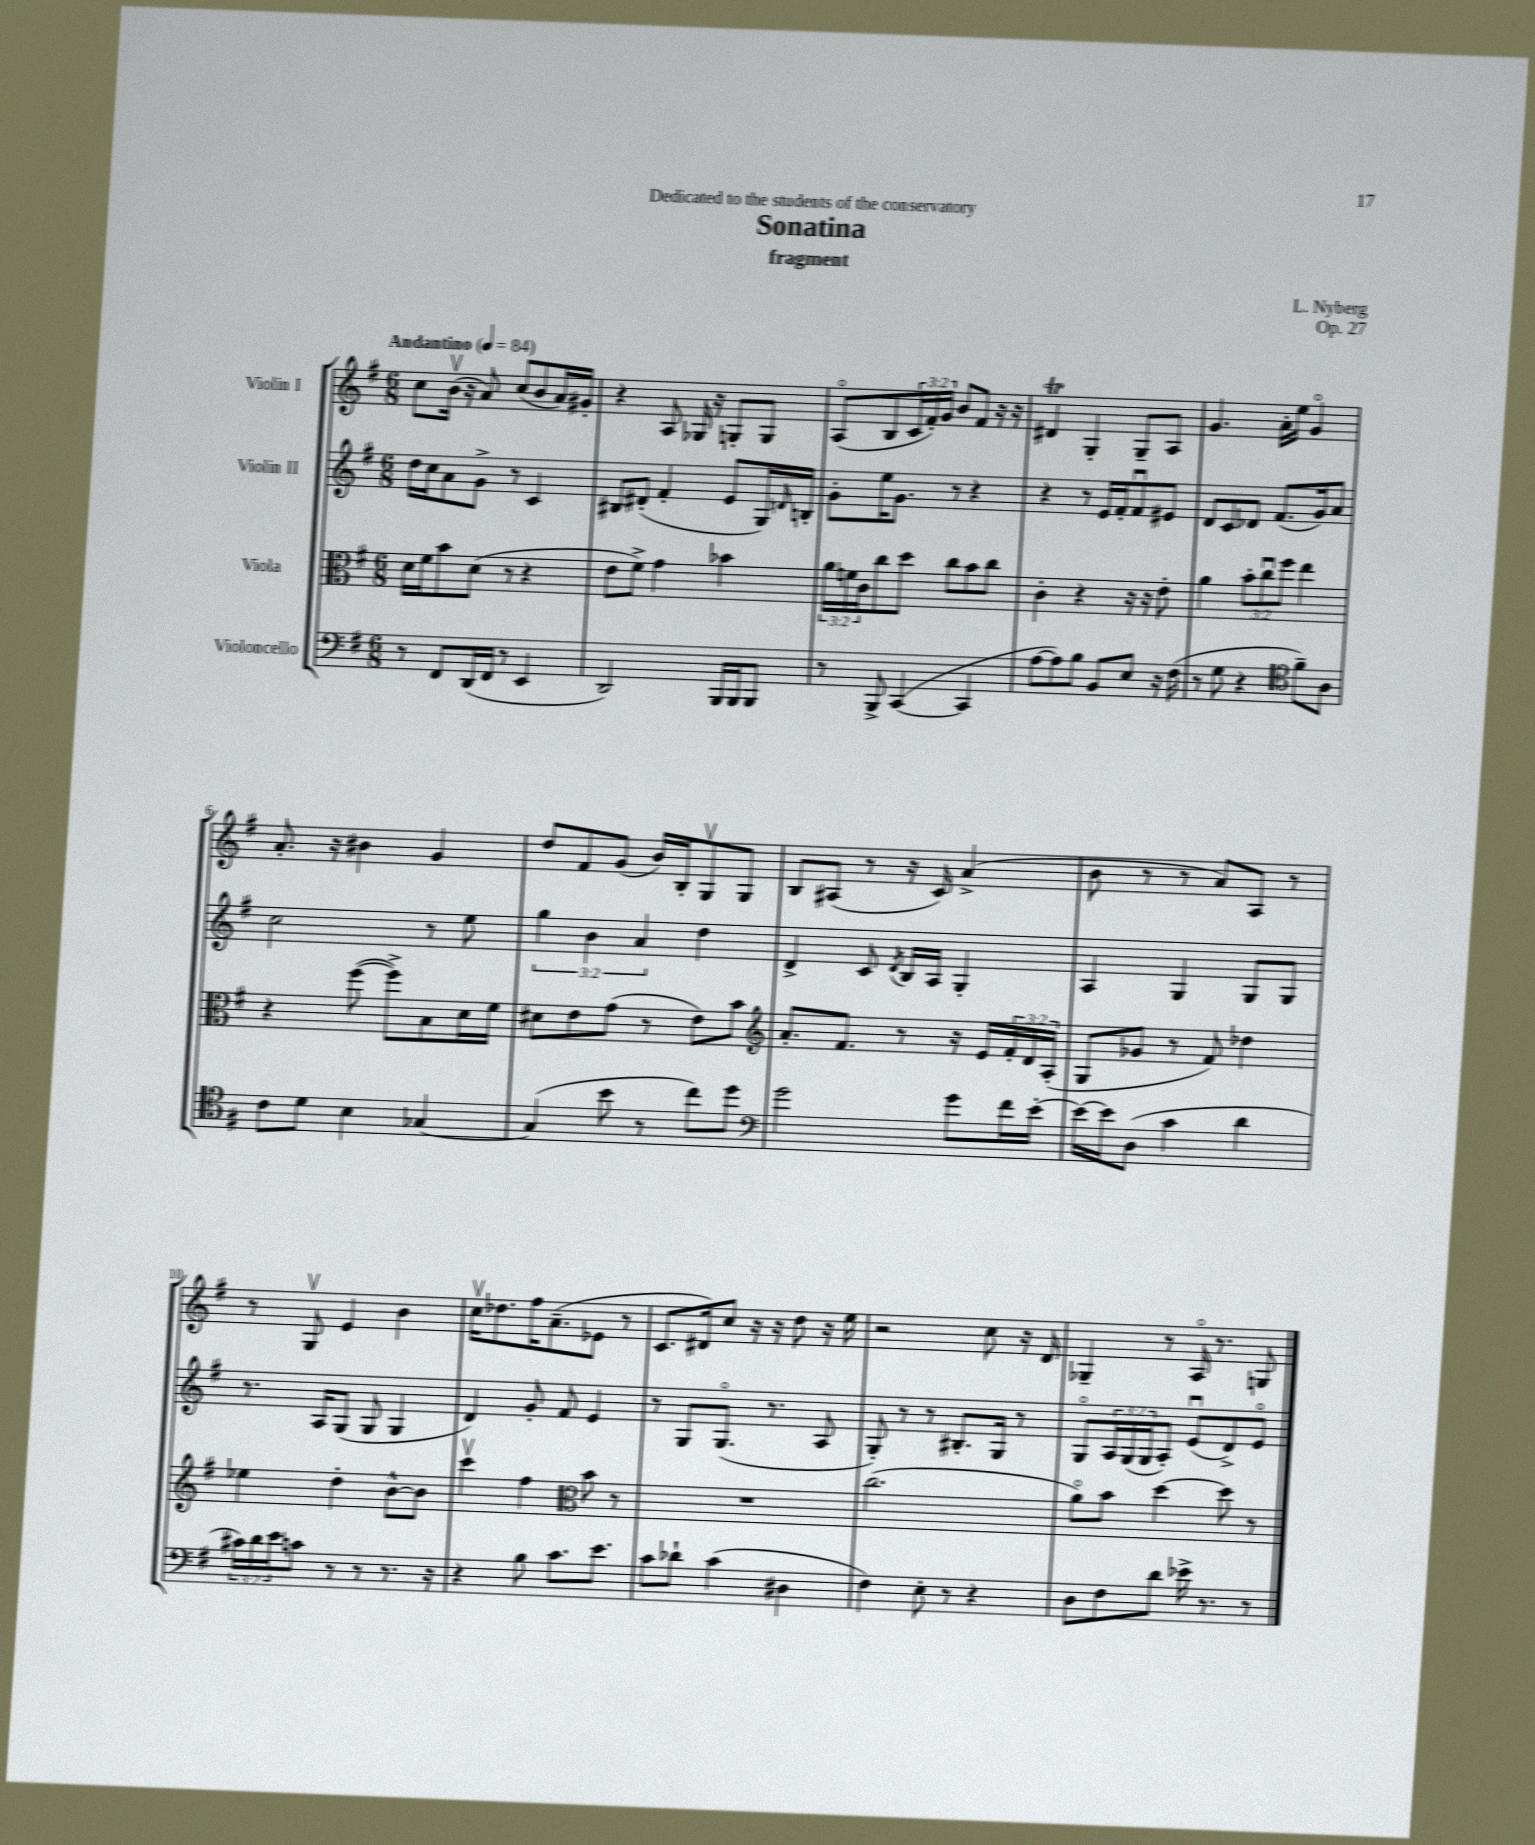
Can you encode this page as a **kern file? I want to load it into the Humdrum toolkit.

**kern	**kern	**kern	**kern
*staff4	*staff3	*staff2	*staff1
*clefF4	*clefC3	*clefG2	*clefG2
*k[f#]	*k[f#]	*k[f#]	*k[f#]
*M6/8	*M6/8	*M6/8	*M6/8
*MM84	*MM84	*MM84	*MM84
8r	16d	16dd	8cc
.	16f#	16cc	.
8FF#	8b	8a	(16bv
.	.	.	16r
(16DD	(8d	8g^	8a)
16FF#	.	.	.
8r	8r	8r	(8cc
4EE	4r	4c	8b
.	.	.	16a)
.	.	.	16g#'
=	=	=	=
2DD)	8e	8B#	4r
.	8f#^)	(8d#'	.
.	4g	4f#'	8A
.	.	.	16G-
.	.	.	16r
16BBB	4b-	8e	8G'
16BBB	.	.	.
8BBB	.	16G)	8G
.	.	16qqd	.
.	.	16B'	.
=	=	=	=
8r	24a	8g'	(8Ao
.	24f	.	.
.	24c	.	.
8BBB^	8cc	16ee	8B
.	.	8.g	.
([4CC	8dd	.	24c
.	.	.	24f#')
.	.	.	24g
.	8cc	8r	8b
4CC]	8b	4r	8f#
.	8cc	.	16r
.	.	.	16r
=	=	=	=
[8A	4c'	4r	4d#
8A])	.	.	.
8B	4r	8r	4G'
8BB	.	16e	.
.	.	16f#'	.
8E	16r	8f#u	8G~
.	16r	.	.
16r	8e'	8e#	8A
(16F#	.	.	.
=	=	=	=
8r	4a	8d	4.g
8G	.	8c	.
4r	12b'	8d-	.
.	12ccu	.	.
.	.	(8.f#	16a'
.	12ff#	.	.
.	.	.	16ee
*clefC4	*	*	*
8f#~)	4ee	.	4go
.	.	16g)	.
8A	.	8a	.
=	=	=	=
8c	4r	2cc	8.a'
8d	.	.	.
.	.	.	16r
4B	([8ff#	.	4b#
.	8ff#^])	.	.
[4G-	8B	8r	4g
.	16d	8ee	.
.	16f#	.	.
=	=	=	=
(4G-]	8d#	6gg	8dd
.	8e	.	8f#
.	.	6b	.
8b	(8g	.	(8g
.	.	6a	.
8r	8r	.	16b)
.	.	.	16B'
8cc)	8e)	4dd	8Gv
8dd	8b	.	8G
=	=	=	=
*clefF4	*clefG2	*	*
2g	8.a'	4d^	8B
.	.	.	(8A#
.	8.f#	.	.
.	.	8c	8r
.	.	8qd	.
.	8r	16B	16r
.	.	16A	16c)
8g	16r	4G'	(4a^
.	16e	.	.
16f#	24f#'	.	.
.	24d	.	.
[16e'	.	.	.
.	(24A'	.	.
=	=	=	=
16e_	8G	4A	8b
16e]	.	.	.
(8D	8g-	.	8r
4c	8r	4G	8r
.	8f#)	.	8a)
4d	4dd-	8G	8A
.	.	8G	8r
=	=	=	=
24c#)	4ee-	8.r	8r
24d	.	.	.
24e	.	.	.
8c	.	.	8Gv
.	.	16A	.
8r	4dd'	(8G	4e
8r	.	8G	.
8.r	[8b^^	4G	4b
.	8b]	.	.
16r	.	.	.
=	=	=	=
4r	4cccv	4d)	16ccv
.	.	.	8.dd-
8B	4ff#	8g'	16ff#
.	.	.	(8.a~
8.c	.	8f#	.
*	*clefC3	*	*
.	8b	4e	8e-
8.e	.	.	.
.	8r	.	8r
=	=	=	=
8c	2.r	8r	8.c
8d-`	.	8G	.
.	.	.	16d#)
(4c	.	(8.Go	8cc
.	.	.	16r
.	.	8.r	16r
4D#	.	.	8dd
.	.	8A	16r
.	.	.	16ee
=	=	=	=
4F#)	(2.cc	8G')	2r
.	.	8r	.
8E'	.	8r	.
8r	.	8.B#'	.
4r	.	.	8cc
.	.	16G	.
.	.	8r	16r
.	.	.	16d
=	=	=	=
8D	8ao)	8Go	4G-~
8F#	8b	24A	.
.	.	(24G	.
.	.	24G	.
8d	[4dd	8A')	8r
16e-^	.	(8eu	16Ao
8.r	.	.	8.r
.	8dd]	8d^)	.
8r	8r	8eo	8G
==	==	==	==
*-	*-	*-	*-
